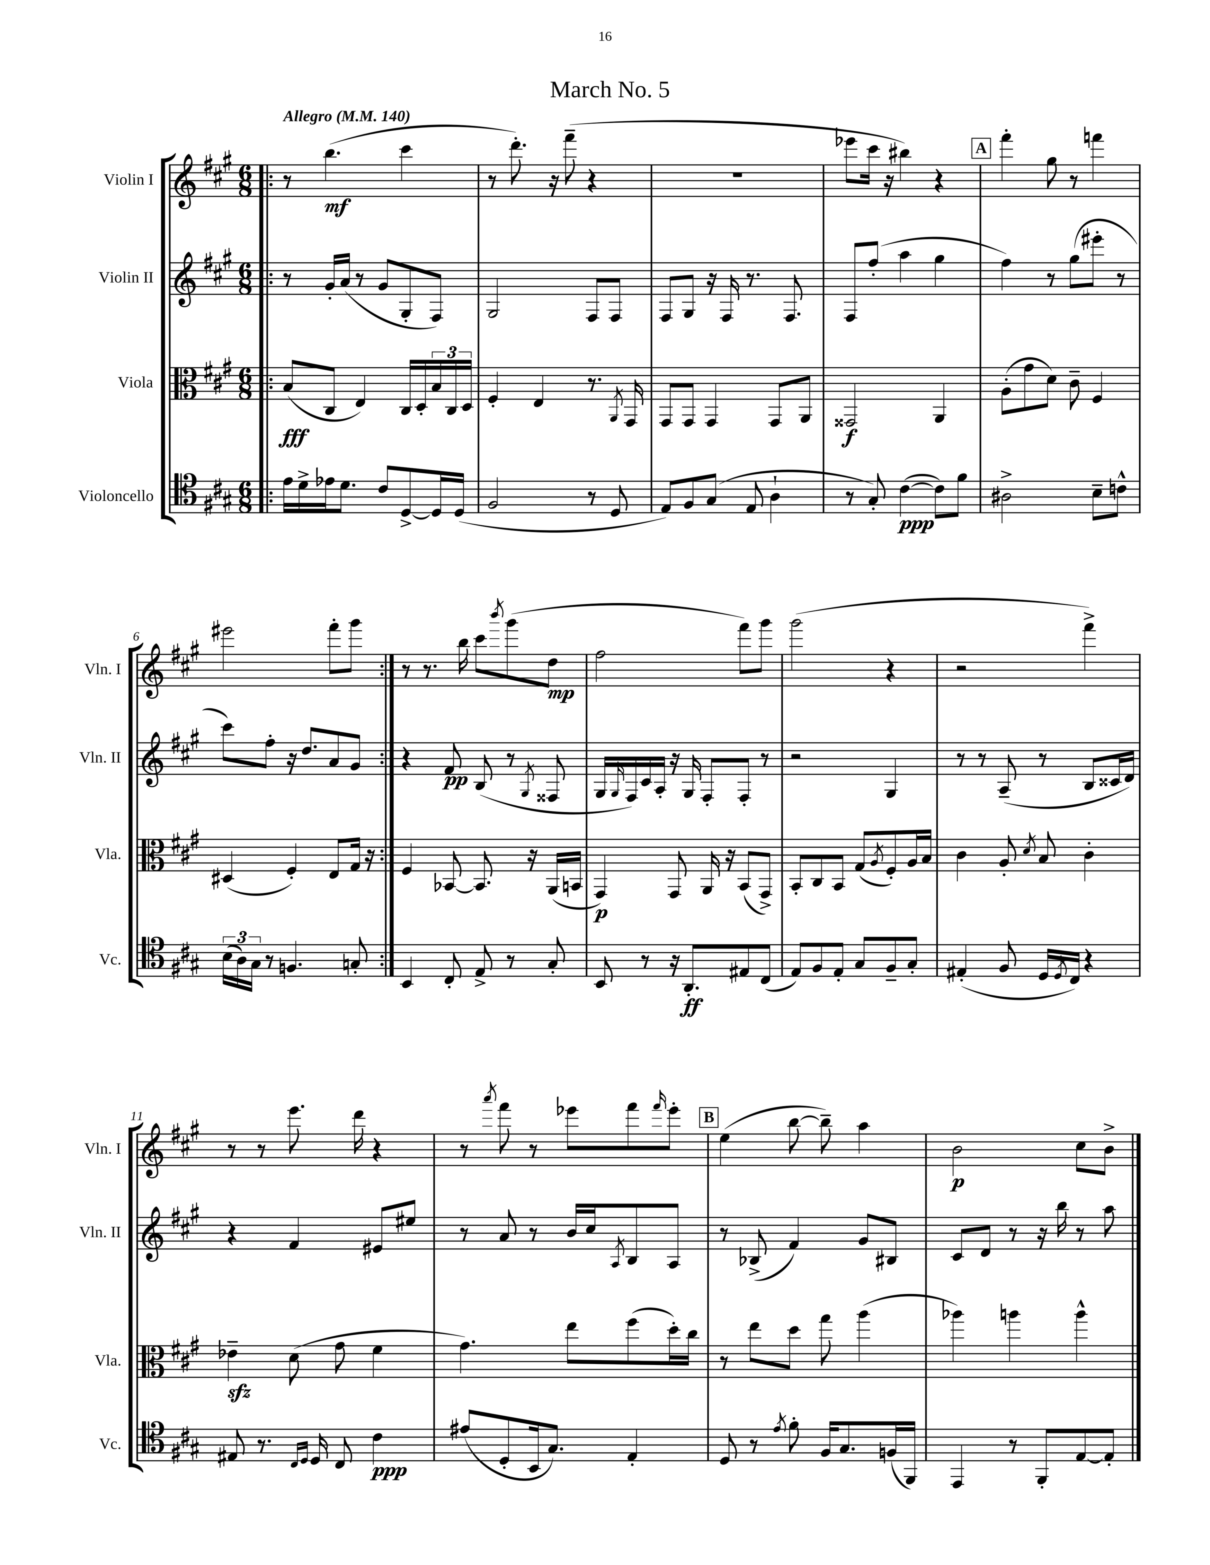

**kern	**kern	**kern	**kern
*staff4	*staff3	*staff2	*staff1
*clefC4	*clefC3	*clefG2	*clefG2
*k[f#c#g#]	*k[f#c#g#]	*k[f#c#g#]	*k[f#c#g#]
*M6/8	*M6/8	*M6/8	*M6/8
*MM140	*MM140	*MM140	*MM140
=!|:	=!|:	=!|:	=!|:
16e\LL	(8B/L	8r	8r
16d^\	.	.	.
16e-\J	8C#/J	16g#'/LL	(4.bb\
8.d\J	.	(16a/JJ	.
.	4E/)	8r	.
8c#/L	.	8g#/L	.
[8D^/	16C#/LL	8G#'/	4ccc#\
.	16D'/	.	.
16D/]L	24B/	8F#/J)	.
.	24C#/	.	.
(16D/JJ	.	.	.
.	24D/JJ	.	.
=	=	=	=
2F#/	4F#'/	2G#/	8r
.	.	.	8.ddd'\)
.	4E/	.	.
.	.	.	16r
.	.	.	(8fff#~\
8r	8.r	8F#/L	4r
8D/	.	8F#/J	.
.	8qAA/	.	.
.	16GG#/	.	.
=	=	=	=
8E/L)	8GG#/L	8F#/L	2.r
8F#/	8GG#/J	8G#/J	.
(8G#/J	4GG#/	16r	.
.	.	16F#/	.
8E/	.	8.r	.
4A`\	8GG#/L	.	.
.	.	8.F#/	.
.	8AA/J	.	.
=	=	=	=
8r	2GG##/	8F#/L	8eee-\L
8G#'/)	.	(8ff#'/J	16ccc#\Jk
.	.	.	16r
([4c#\	.	4aa\	4bb#\)
8c#\]L)	4AA/	4gg#\	4r
8f#\J	.	.	.
=	=	=	=
2A#^\	(8A'\L	4ff#\)	4fff#'\
.	8g#\	.	.
.	8d\J)	8r	8gg#\
.	8c#~\	(8gg#\L	8r
8B~\L	4F#/	8eee#'\J	4fff\
8c^^\J	.	8r	.
=	=	=	=
(24B\LL	(4D#/	8ccc#\L)	2eee#\
24A\)	.	.	.
24G#\JJ	.	.	.
8r	.	8ff#'\J	.
4.F/	4F#'/)	16r	.
.	.	8.dd/L	.
.	8E/L	8a/	8fff#'\L
8G'/	16G#/Jk	8g#/J	8ggg#\J
.	16r	.	.
=:|!	=:|!	=:|!	=:|!
4BB/	4F#/	4r	8r
.	.	.	8.r
8C#'/	[8BB-/	8f#/	.
.	.	.	16bb\
8E^/	8.BB-/]	(8B/	8ccc#\L
.	.	.	8qbbb/
8r	.	8r	(8ggg#\
.	16r	.	.
.	.	8qG#/	.
8G#'/	(16AA/LL	8F##/	8dd\J
.	16BB/JJ	.	.
=	=	=	=
8BB/	4GG#/)	16G#/LL	2ff#\
.	.	16qqG#/	.
.	.	16F#/)	.
8r	.	16c#/	.
.	.	16A'/JJ	.
16r	8GG#/	16r	.
8.AA'/L	.	16G#/	.
.	16AA/	8F#'/L	.
.	16r	.	.
8E#/	(8BB/L	8F#'/J	8fff#\L)
(8C#/J	8GG#^/J)	8r	8ggg#\J
=	=	=	=
8E/L)	8BB'/L	2r	(2ggg#\
8F#/	8C#/	.	.
8E'/J	8BB/J	.	.
8G#/L	(8G#/L	.	.
.	8qA/	.	.
8F#~/	8F#'/)	4G#/	4r
8G#'/J	16A/L	.	.
.	16B/JJ	.	.
=	=	=	=
(4E#'/	4c#\	8r	2r
.	.	8r	.
8F#/	8A'/	(8A~/	.
.	8qd/	.	.
16D/LL	8B/	8r	.
8qD/	.	.	.
16C#/JJ)	.	.	.
4r	4c#'\	8B/L	4fff#^\)
.	.	16c##/L	.
.	.	16d/JJ)	.
=	=	=	=
8E#/	4e-~\	4r	8r
8.r	.	.	8r
.	(8d\	4f#/	8.eee\
16qqC#/LL	.	.	.
16qqD/JJ	.	.	.
16D/	.	.	.
8C#/	8g#\	.	.
.	.	.	16ddd\
4c#\	4f#\	8e#/L	4r
.	.	8ee#/J	.
=	=	=	=
(8e#/L	4.g#\)	8r	8r
.	.	.	8qaaa/
8D'/	.	8a/	8fff#\
16BB/k	.	8r	8r
8.G#/J)	.	.	.
.	8ee\L	16b/LL	8eee-\L
.	.	16cc#/J	.
.	.	8qA/	.
4E'/	(8ff#\	8B/	8fff#\
.	.	.	16qqfff#/
.	16dd'\L)	8A/J	8eee-'\J
.	16cc#\JJ	.	.
=	=	=	=
8D/	8r	8r	(4ee\
8r	8ee\L	(8B-^/	.
8qe/	.	.	.
8f#'\	8dd\J	4f#/)	[8bb\
16F#/LK	8gg#\	.	8bb~\])
8.G#/	.	.	.
.	(4aa\	8g#/L	4aa\
(16F/L	.	8B#/J	.
16FF#/JJ)	.	.	.
=	=	=	=
4EE/	4aa-\)	8c#/L	2b\
.	.	8d/J	.
8r	4aa\	8r	.
8FF#'/L	.	16r	.
.	.	16bb\	.
[8E/	4aa^^\	8r	8cc#\L
8E'/]J	.	8aa\	8b^\J
==	==	==	==
*-	*-	*-	*-
